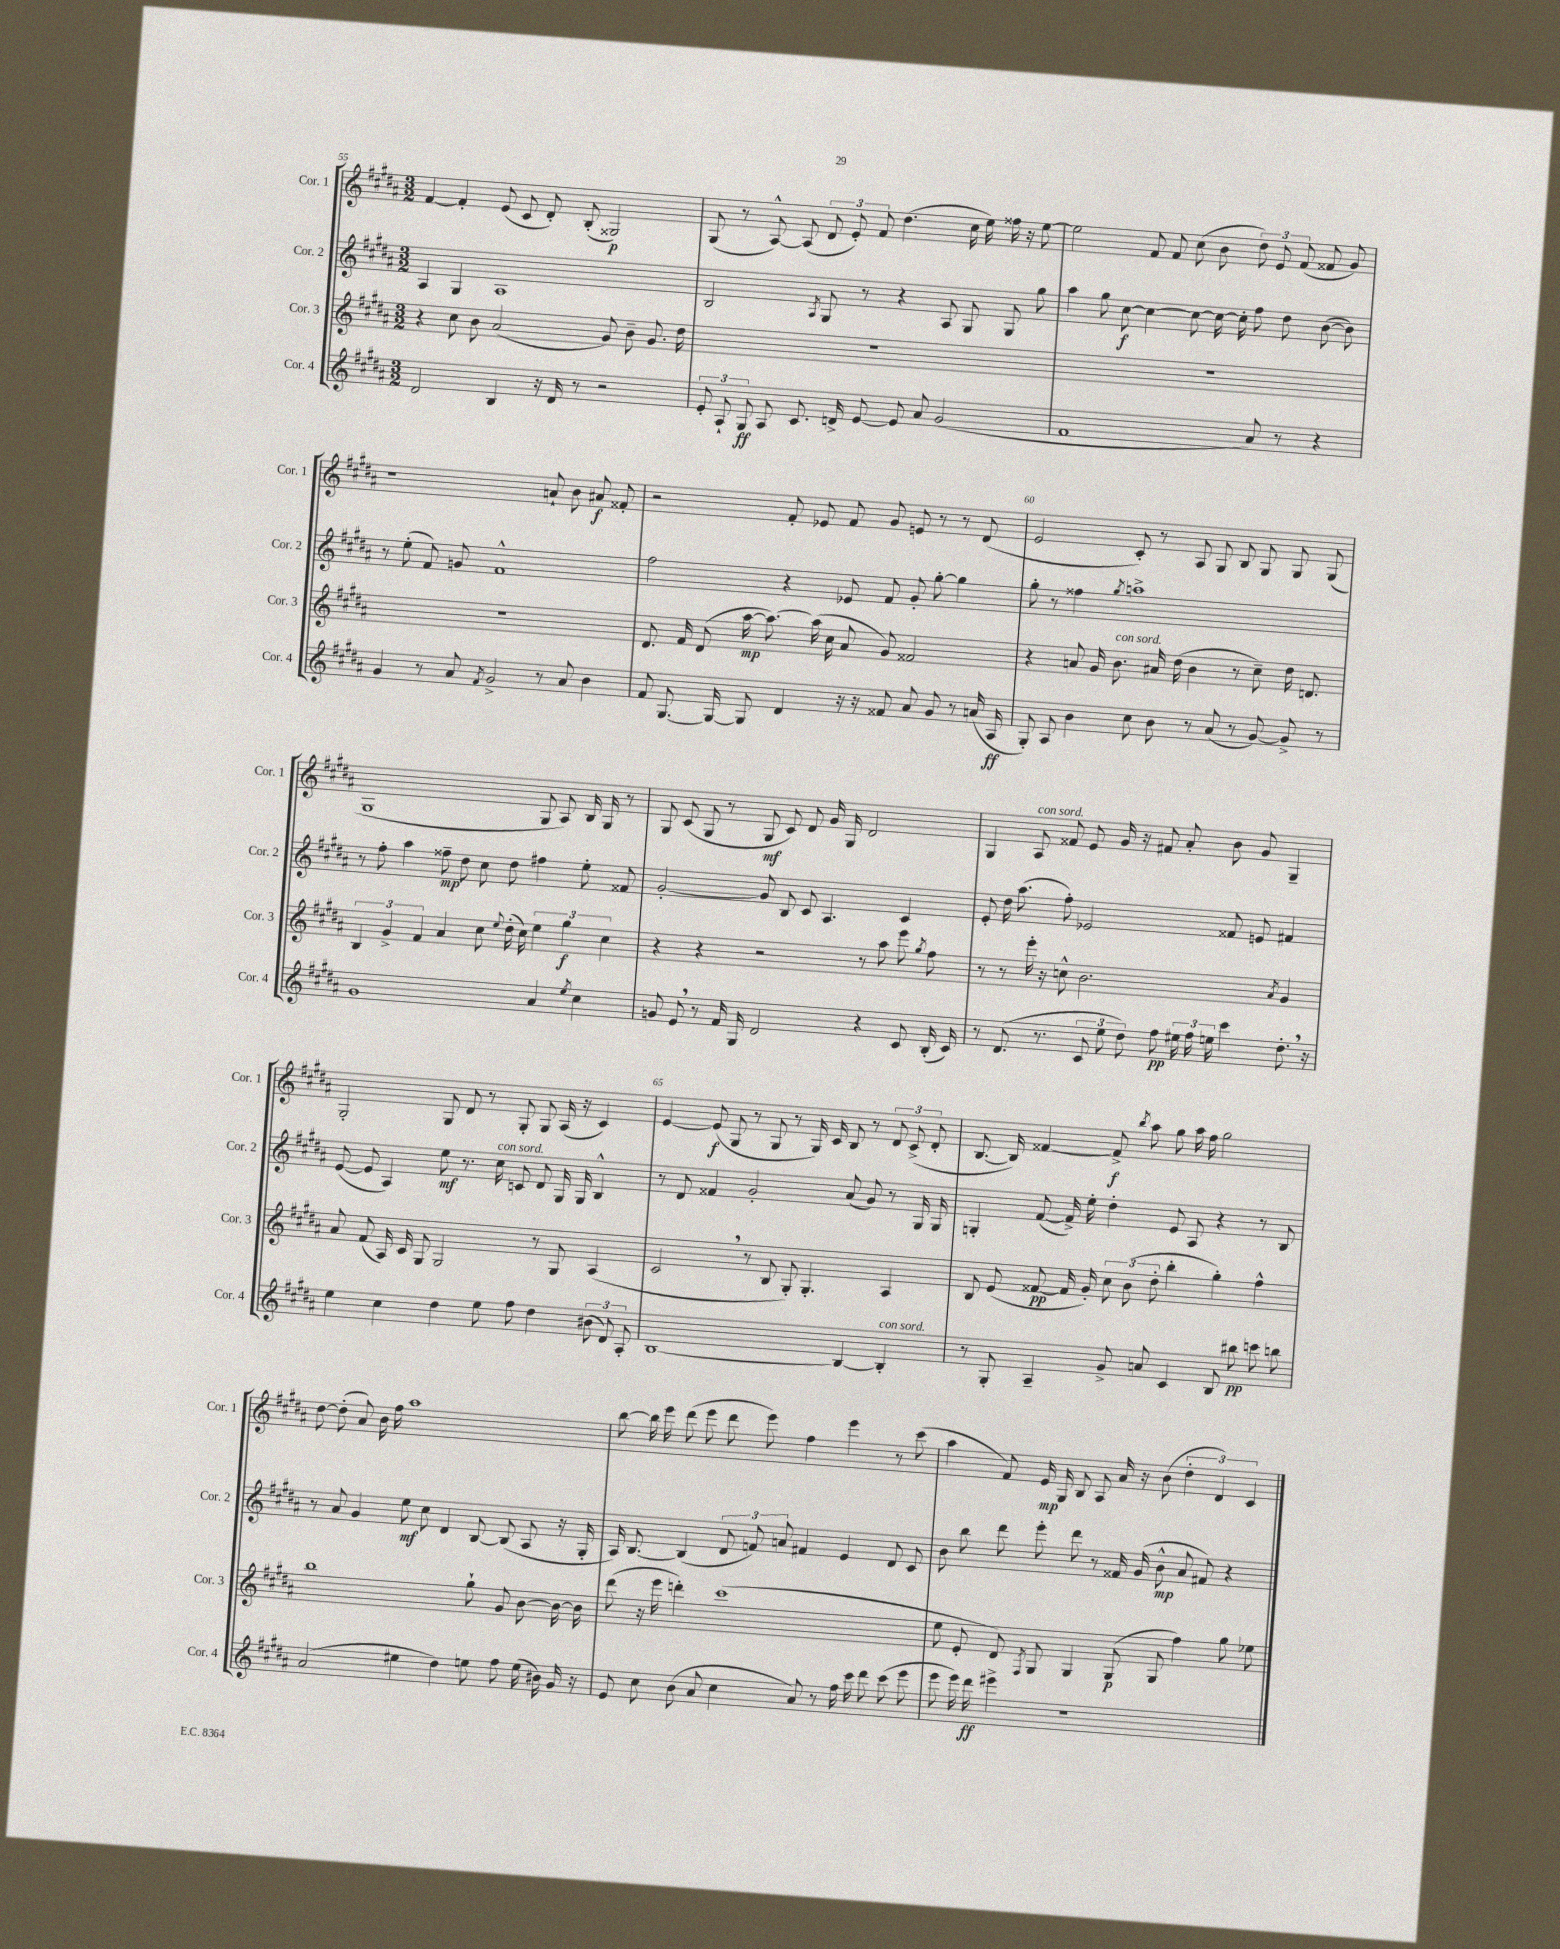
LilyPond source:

<<
\new StaffGroup <<
\new Staff = "s0" \with { instrumentName = "Cor. 1" shortInstrumentName = "Cor. 1" } {
    \clef treble \key b \major \numericTimeSignature \time 3/2
    \autoBeamOff fis'4~ fis'4-. e'8( cis'8 dis'8-.) b8-.( gisis2\p) |
    gis8( r8 ais8~-^) ais8( \tuplet 3/2 { dis'8 e'8-.) fis'8 } dis''4.( cis''16 e''16) fisis''16 r16 e''8~ |
    e''2 fis'8 fis'8 cis''8( b'8 \tuplet 3/2 { dis''8) e'8 fis'8( } fisis'8 gis'8) |
    r1 a'8-! b'8 ais'8\f fisis'8-. |
    r2 fis'8-. ees'8 fis'8 gis'8 e'8 r8 r8 dis'8( |
    e'2 cis'8-.) r8 ais8 gis8 b8 gis8 gis8 gis8( |
    gis1 gis8 ais8) b16 gis16 r8 |
    gis8 cis'8( gis8 r8 gis8\mf cis'8) dis'8 gis'16 gis16 dis'2 |
    gis4 ais8^\markup { \italic "con sord." } fisis'8 e'8 gis'16 r16 fis'8 ais'8-. b'8 gis'8 gis4-- |
    gis2-. gis8 dis'8 r8 gis8-. gis8 ais16( r16 cis'4) |
    e'4~ e'8\f( gis8 r8 gis8 r8 gis16) cis'16 b8 r8 \tuplet 3/2 { dis'8 cis'8->( dis'8-. } |
    b8.~ b16) fisis'4~ fisis'8->\f \acciaccatura { b''8 } ais''8 gis''8 ais''16 fis''16 gis''2 |
    dis''8~ dis''8-.( ais'8) b'16 fis''16 ais''1 |
    b''8~ b''16 e'''16 dis'''8( e'''8 dis'''8 e'''8) fis''4 e'''4 r8 cis'''8( |
    ais''4 fis'8) e'16\mp gis16 b8 ais8 ais'16 r16 b'8( \tuplet 3/2 { dis''4-. dis'4) cis'4 } \bar "|." |
}
\new Staff = "s1" \with { instrumentName = "Cor. 2" shortInstrumentName = "Cor. 2" } {
    \clef treble \key b \major \numericTimeSignature \time 3/2
    \autoBeamOff ais4 gis4 ais1 |
    b2 \acciaccatura { ais8 } gis8 r8 r4 ais8 gis8 gis8 gis''8 |
    ais''4 gis''8 cis''8~\f cis''4~ cis''8~ cis''16~ cis''16-. fis''8 dis''8 b'8~( b'8) |
    r8 e''8-.( fis'8) g'8 fis'1-^ |
    fis''2 r4 ees'8 fis'8 gis'8-. gis''8~-. gis''4 |
    gis''8-. r8 fisis''4 \acciaccatura { gis''8 } a''1-> |
    r8 fis''8-. ais''4 fisis''8--\mp dis''8 cis''8 dis''8 fis''4 e''8-. fisis'8 |
    gis'2~-. gis'8 b8 cis'8 ais4. cis'4 |
    e'8-. dis''16 ais''8.( fis''8-.) ees'2 fisis'8 e'8 fis'4 |
    e'8~( e'8 ais4) e''8\mf r8. cis''16^\markup { \italic "con sord." } c'8 dis'8 gis16 gis16 b4-^ |
    r8 dis'8 fisis'4 gis'2-. ais'8( gis'8) r8 gis16 gis16 |
    g4-. fis'8~( fis'16->) e''16-. dis''4-. e'8 ais8 r4 r8 b8 |
    r8 ais'8 gis'4 e''8\mf cis''8 dis'4 b8~ b8( ais8 r16 gis16-. |
    ais16) b8.~ b4( \tuplet 3/2 { dis'8 f'8) a'8 } fis'4 e'4 dis'8 cis'8 |
    b'8 b''8 dis'''8 e'''8-. dis'''8 r8 fisis'16 gis'16( b'8-^\mp ais'8 fis'8) r4 \bar "|." |
}
\new Staff = "s2" \with { instrumentName = "Cor. 3" shortInstrumentName = "Cor. 3" } {
    \clef treble \key b \major \numericTimeSignature \time 3/2
    \autoBeamOff r4 cis''8 b'8 ais'2( gis'8) b'8-- gis'8. dis''16 |
    R1. |
    R1. |
    R1. |
    dis'8. fis'16 dis'8( ais''16~\mp ais''8.~) ais''16( cis''16 ais'8 gis'8) fisis'2 |
    r4 a'8 gis'16 b'8.^\markup { \italic "con sord." } ais'16 dis''16( b'4 r8 cis''8--) dis''16 d'8. |
    \tuplet 3/2 { b4 gis'4-> fis'4 } ais'4 cis''8 \appoggiatura { e''8 } dis''16-.( cis''16) \tuplet 3/2 { e''4 gis''4\f cis''4 } |
    r4 r4 r2 r8 ais''8 e'''8 \acciaccatura { gis''8 } fis''8 |
    r8 r8 e'''16-. r16 c''8-^ b'2. \acciaccatura { ais'8 } gis'4 |
    ais'8 fis'8( ais16) cis'16 gis8 gis2 r8 gis8 ais4( |
    cis'2 \breathe r8 b8 gis8-.) gis4.-. ais4 |
    b8 e'8( fisis'8~\pp fisis'16 gis'16-.) \tuplet 3/2 { cis''8 b'8( dis''8-. } b''4-. gis''4-.) fis''4-^ |
    b''1 gis''8-! gis'8 b'8~ b'16~ b'16 |
    dis'''8( r16 e'''16 d'''4-.) cis'''1( |
    e''8 e'8-. dis'8) \acciaccatura { fis8 } gis8 gis4 gis8\p( gis8 fis''4) gis''8 ees''8 \bar "|." |
}
\new Staff = "s3" \with { instrumentName = "Cor. 4" shortInstrumentName = "Cor. 4" } {
    \clef treble \key b \major \numericTimeSignature \time 3/2
    \autoBeamOff dis'2 b4 r16 dis'16 r8 r2 |
    \tuplet 3/2 { e'8-. ais8-! gis8\ff } ais8 cis'8. d'16-> e'8~ e'8 ais'8 gis'2( |
    fis'1 ais'8) r8 r4 |
    gis'4 r8 ais'8 \acciaccatura { fis'8 } gis'2-> r8 ais'8 b'4 |
    fis'8 gis8.~ gis16~ gis8 dis'4 r16 r16 fisis'8 ais'8 gis'8 r8 a'16( ais16\ff |
    gis8-.) ais8 b'4 cis''8 b'8 r8 ais'8( r8 gis'8~) gis'8-> r8 |
    gis'1 ais'4 \acciaccatura { e''8 } cis''4 |
    g'8 e'8 \breathe r8 fis'16 gis16 dis'2 r4 cis'8 b16-.( cis'16) |
    r8 dis'8.( r8. \tuplet 3/2 { cis'8 e''8 dis''8) } fis''8\pp \tuplet 3/2 { eis''16 fis''16 e''16 } cis'''4 dis''8.-. \breathe r16 |
    e''4 cis''4 dis''4 e''8 fis''8 dis''4 \tuplet 3/2 { bis'8( dis'8) ais8-. } |
    b1~ b4~ b4-.^\markup { \italic "con sord." } |
    r8 gis8-. ais4-- gis'8-> a'8 cis'4 b8 bis''8\pp c'''8 b''8 |
    ais'2( eis''4 dis''4) e''8 fis''8 e''16( bis'16) gis'16 r16 |
    e'8 cis''8 b'8( ais'8 cis''4 ais'8) r8 fis''16 cis'''16 dis'''8 cis'''8( e'''8 |
    e'''8 e'''16) dis'''16\ff eis'''4-> r1 \bar "|." |
}
>>
>>
\layout { \context { \Score currentBarNumber = #55 \override BarNumber.break-visibility = ##(#f #t #t) barNumberVisibility = #(every-nth-bar-number-visible 5) } }
